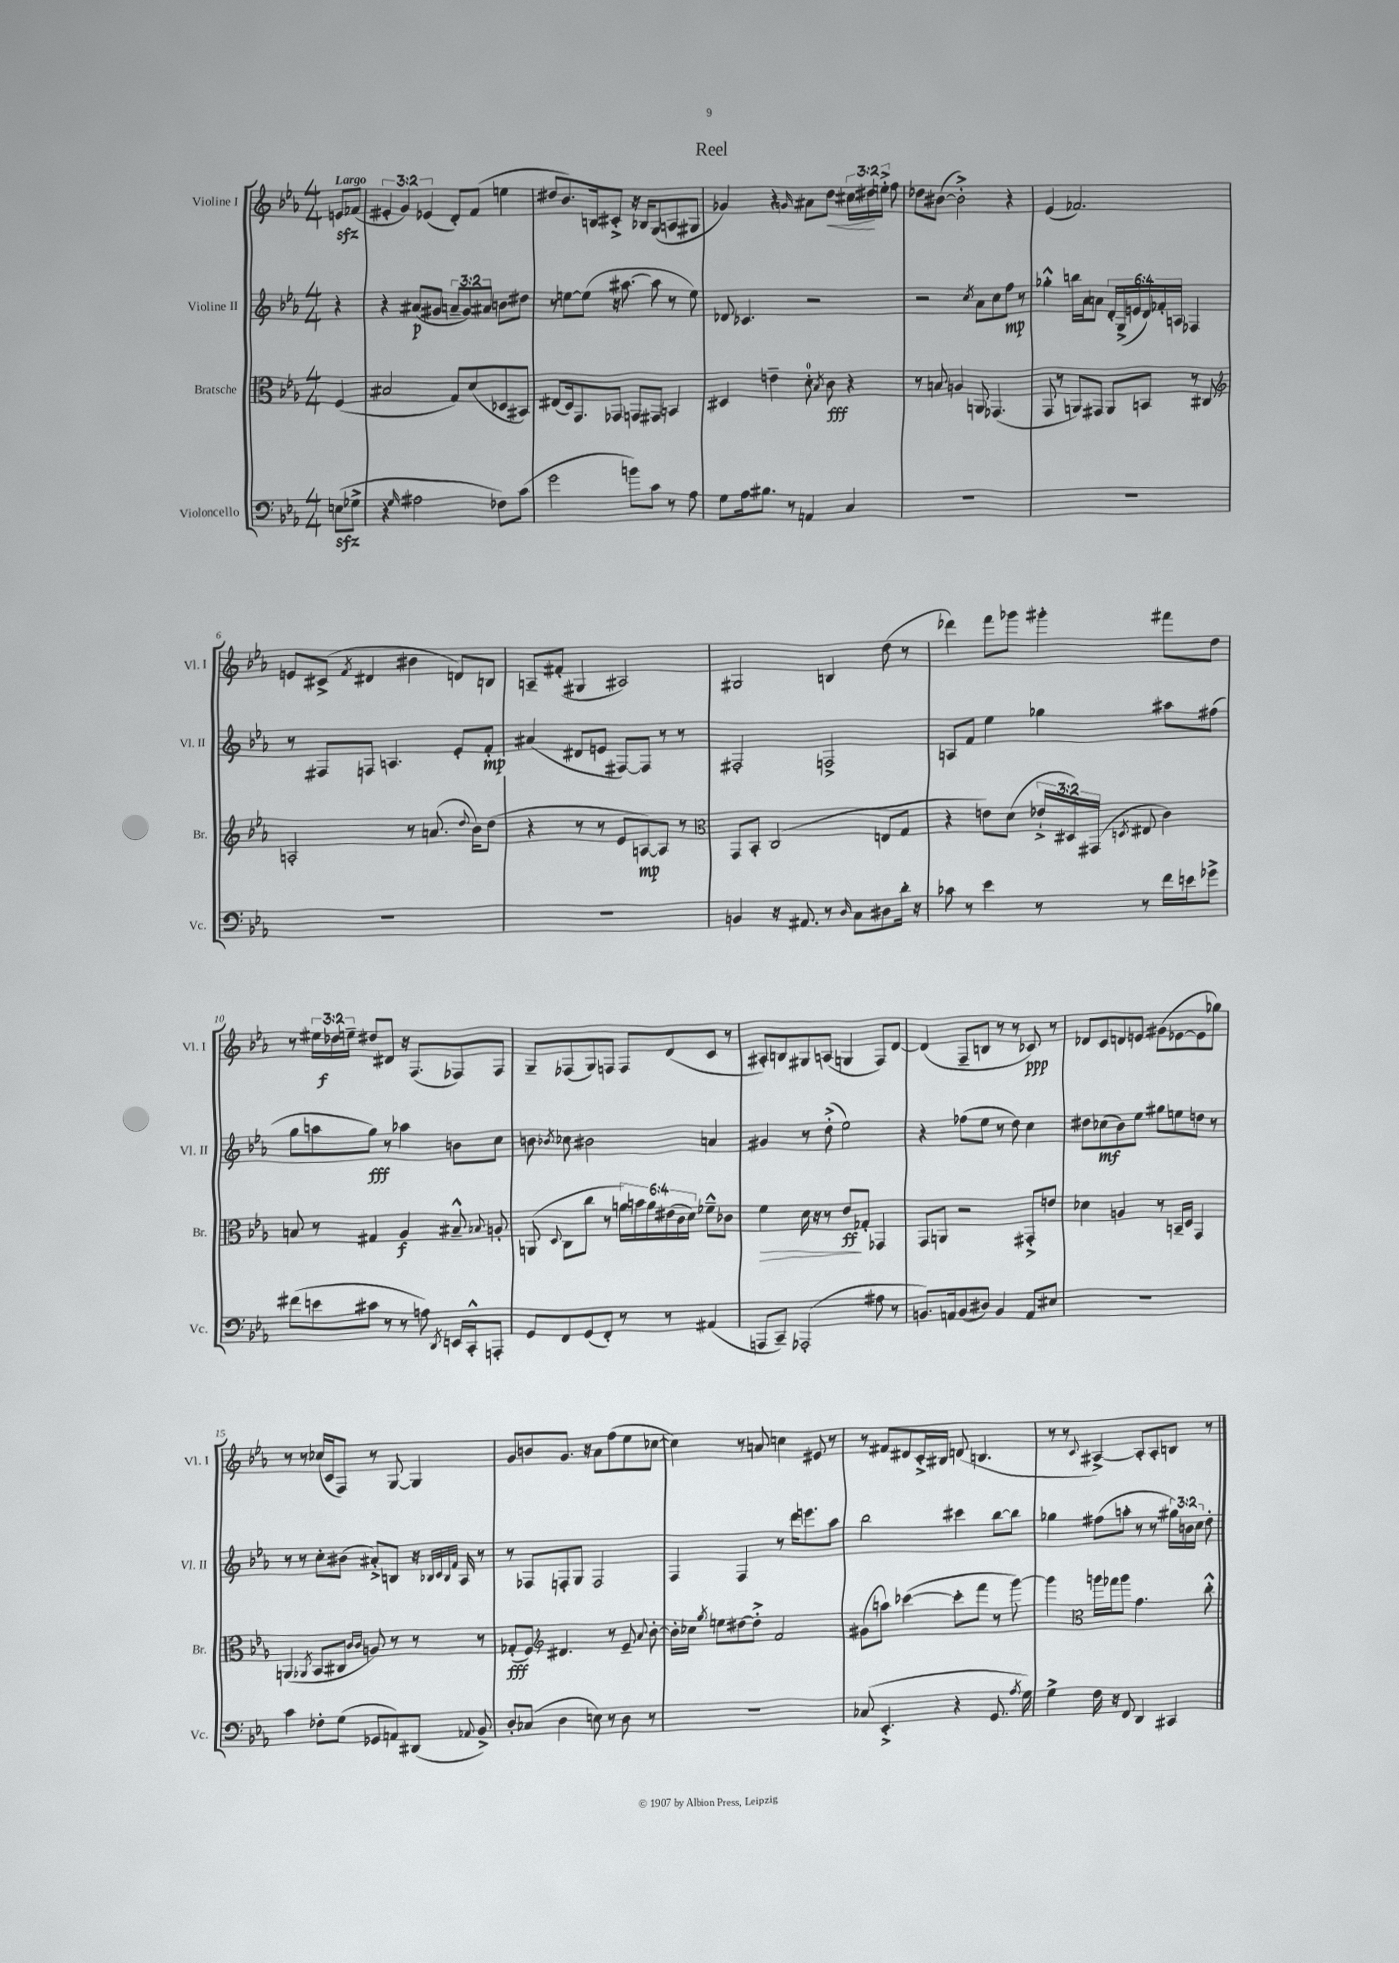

**kern	**kern	**kern	**kern
*staff4	*staff3	*staff2	*staff1
*clefF4	*clefC3	*clefG2	*clefG2
*k[b-e-a-]	*k[b-e-a-]	*k[b-e-a-]	*k[b-e-a-]
*M4/4	*M4/4	*M4/4	*M4/4
(8E\L	(4F/	4r	8e/L
8G-^\J	.	.	(8f-/J
=	=	=	=
4r	2B#/	4r	6e#'/
.	.	.	6g/)
16qqG/	.	.	.
2A#\	.	(8a#/L	.
.	.	.	(6e-/
.	.	8g#/J	.
.	8G/L)	12a~/L	8d'/L)
.	.	12g#/)	.
.	(8d/	.	(8f/J
.	.	12a#/J	.
8F-\L)	8D-/	8b\L	4ee\
(8c\J	8BB#/J)	8dd#\J	.
=	=	=	=
2g\	(8E#/L	8r	8dd#/L
.	16D/k)	[8ee\L	8.b-/)
.	8.GG/	.	.
.	.	(8ee\]J	.
.	.	.	16B/k
.	8GG-/J	16r	8c#'^/J
.	.	[8.aa#\	.
8b\L)	8GG/L	.	16r
.	.	.	16B-/LK
8c\J	8GG#/J	8aa#\]	(8G/
8r	4BB/	8r	8A/
8A-\	.	8ee\)	8G#/J
=	=	=	=
8G\L	4D#/	8d-/	4g-/)
16A-\k	.	4.c-/	.
8.B#\J	.	.	.
.	4e~\	.	4r
8r	.	.	.
.	.	.	16qqg/
4AA/	8d'\	2r	8a#\L
.	8qB-/	.	.
.	8c\	.	8dd\J
4C/	4r	.	24cc#\LL
.	.	.	24dd#\
.	.	.	24ee'^\JJ
.	.	.	8ff\
=	=	=	=
1r	8r	2r	8dd-\L
.	8B/	.	([8b#\J
.	4A/	.	2b#'^\])
.	.	8qcc/	.
.	8AA/	8a-\L	.
.	(4.GG-/	8cc\	.
.	.	8ff\J	4r
.	.	8r	.
=	=	=	=
1r	8GG/	4gg-'^^\	(4e-/
.	8r	.	.
.	8AA/L)	16bb\LL	2.f-/)
.	.	16a-\J	.
.	8GG#/J	8a\J	.
.	8AA/L	24d'/LL	.
.	.	(24G^/	.
.	.	24e/	.
.	8BB/J	24d/)	.
.	.	24f-'/	.
.	.	24A/JJ	.
.	8r	4F-/	.
.	8C#/	.	.
=	=	=	=
*	*clefG2	*	*
1r	2A'/	8r	8e/L
.	.	8F#/L	(8c#^/J
.	.	.	8qf/
.	.	8F/J	4d#/
.	.	4.A/	.
.	8r	.	4b#\
.	(8.a/	.	.
.	.	8e-'/L	8d/L)
.	8qqdd/	.	.
.	16b-\LK)	.	.
.	(8dd\J	8f'/J	8B/J
=	=	=	=
1r	4r	(4a#/	8A~/L
.	.	.	(8f#'/J
.	8r	8d#/L	4G#/
.	8r	8e/J	.
.	8e-/L	[8F#/L)	2A#/)
.	[8A/)	8F#/]J	.
.	8A/]J	8r	.
.	8r	8r	.
=	=	=	=
*	*clefC3	*	*
4BB/	8GG/L	2F#'/	2G#/
.	8BB-'/J	.	.
16r	(2C/	.	.
8.AA#/	.	.	.
8r	.	2F^/	4B/
16qqD/	.	.	.
8C\L	.	.	.
8D#\	8E/L	.	(8dd\
16d'\Jk	8G/J	.	8r
16r	.	.	.
=	=	=	=
8c-\	4r	8A/L	4ddd-\)
8r	.	8f/J	.
4e-\	8e\L)	4ee-\	8fff\L
.	(8d\J	.	8ggg-\J
8r	24e-`^/LL	4gg-\	4ggg#'\
.	24D#/)	.	.
.	(24GG#/JJ	.	.
.	8qD/	.	.
8r	8E#/	.	.
16f\LL	4c\)	8aa#\L	8fff#\L
16e\J	.	.	.
8g-^\J	.	(8ff#\J	8dd\J
=	=	=	=
(8f#\L	8B/	8gg\L	8r
8e\	8r	8aa\	24ee#\LL
.	.	.	24dd-\
.	.	.	24ee~\JJ
8c#\J	4G#/	8gg\J)	8dd#/L
8r	.	8r	8d#/J
8r	4A-/	4aa-\	16r
.	.	.	(8.F/L
8A\)	.	.	.
8qDD/	.	.	.
16EE/LL	8B#~^^/	8b\L	8F-/)
16CC'^^/J	.	.	.
.	8qqB-/	.	.
8AAA'/J	8A'/	8cc\J	8F-/J
=	=	=	=
8GG/L	(8AA/	8b\	8G~/L
.	8qqD/	8qb-/	.
8FF/	8C\L	8cc-\	(8F-/
(8GG/	8cc\J	2b#\	8G/)
8FF'/J)	8r	.	8F/J
8r	24a\LL)	.	8F/L
.	24b\	.	.
.	24a\	.	.
8r	(24e#\	.	(8d/
.	24c\	.	.
.	24d\JJ)	.	.
(4AA#/	8f-~^^\L	4a/	8c/J
.	8c-\J	.	8r
=	=	=	=
8AAA/L	4f\	4g#/	8A#'/L)
8CC~/J)	.	.	8B/
(2AAA-'/	16d\	8r	8G#/
.	16r	.	.
.	8r	(8dd'^\	(8A/J
.	8e-/L	2ee-\)	4G/
.	8G-'/J	.	.
8A#\	4GG-/	.	8F/L)
8r	.	.	[8d/J
=	=	=	=
8.BB/L)	8GG/L	4r	(4d/]
.	8AA/J	.	.
16AA/k	.	.	.
(8BB/	2r	(8ff-\L	8F~/L
8D#/J)	.	8ee-\J	8B/J
4BB/	.	8r	8r
.	.	8dd\)	8r
8AA/L	8GG#'^/L	4cc\	8c-/)
8E#/J	8e/J	.	8r
=	=	=	=
1r	4d-\	8dd#\L	8d-/L
.	.	(8cc-\	8c/
.	4A/	8b-\)	8d/
.	.	8ee-\J	8e/J
.	8r	8gg#\L	(8g#\L
.	16BB~/LL	8ee\	[8e-\
.	16D/JJ	.	.
.	4GG/	8dd\J	8e-\]
.	.	8r	8gg-\J)
=	=	=	=
4c\	(4AA/	8r	8r
.	.	8r	8r
.	8qAA-/	.	.
8F-'\L	8BB-/L	8cc'\L	(16cc-/LL
.	.	.	16c/J
(8G\J	8C#/J	(8b#\J	8F/J)
.	16qqc/LL	.	.
.	16qqc/JJ	.	.
8GG-/L	8A/)	8a#'^/L)	8r
8AA/)	8r	8B/J	[8G/
(8DD#/J	8r	16r	4G/]
.	.	32qqB-/LLL	.
.	.	32qqc/	.
.	.	32qqB-/	.
.	.	32qqf/JJJ	.
.	.	16A-/	.
8qqAA-/	.	.	.
8BB-^/)	8r	8r	.
=	=	=	=
8D'/L	(8G-'/L	8r	8g/L
(8C-/J	8F/J)	8F-/L	8b/
*	*clefG2	*	*
4D\	4.d#/	8F'/	8.g/J
.	.	8G/J	.
.	.	.	16r
8E\)	.	2F/	8a-\L
8r	8r	.	(8ff\
8D\	8e-~/	.	8ee-\
.	8qqa-/	.	.
8r	[8b-'\	.	[8cc-\J
=	=	=	=
1r	16b-'\]LL	4F/	4cc-\])
.	16cc-\JJ	.	.
.	8qgg/	.	.
.	8ee\L	.	.
.	[8dd#\	4F/	8r
.	8dd#'^\]J	.	8a/
.	2f/	8r	4cc\
.	.	16ddd\LK	.
.	.	8.eee\	.
.	.	.	8e#/
.	.	8aa-\J	8r
=	=	=	=
(8C-/	(8g#\L	2bb-\	8r
4.EE-'^/	8aa\J)	.	8f#/L
.	([4ccc-\	.	8d#/
.	.	.	16c'^/L
.	.	.	16B#/JJ
4r	8ccc-'\]L	4ccc#\	(8d/
.	8fff\J	.	4.B/
8.GG/	8r	[8bb-\L	.
.	[8ggg\)	8bb-\]J	.
8qA-/	.	.	.
16G\)	.	.	.
=	=	=	=
4G^\	4ggg\]	4gg-\	8r
.	.	.	8r
*	*clefC3	*	*
.	.	.	8qqc/
16F\	16aa\LL	(8ff#\L	[4A#^/)
16r	16gg-\J	.	.
8FF/	8aa\J	8aa'\J	.
4DD/	4.g\	8r	8A#'/]L
.	.	8r	8A#'/
4CC#/	.	24gg#\LL)	8B/J
.	.	24b\	.
.	.	24cc\JJ	.
.	8cc'^^\	8dd'\	8r
==	==	==	==
*-	*-	*-	*-
